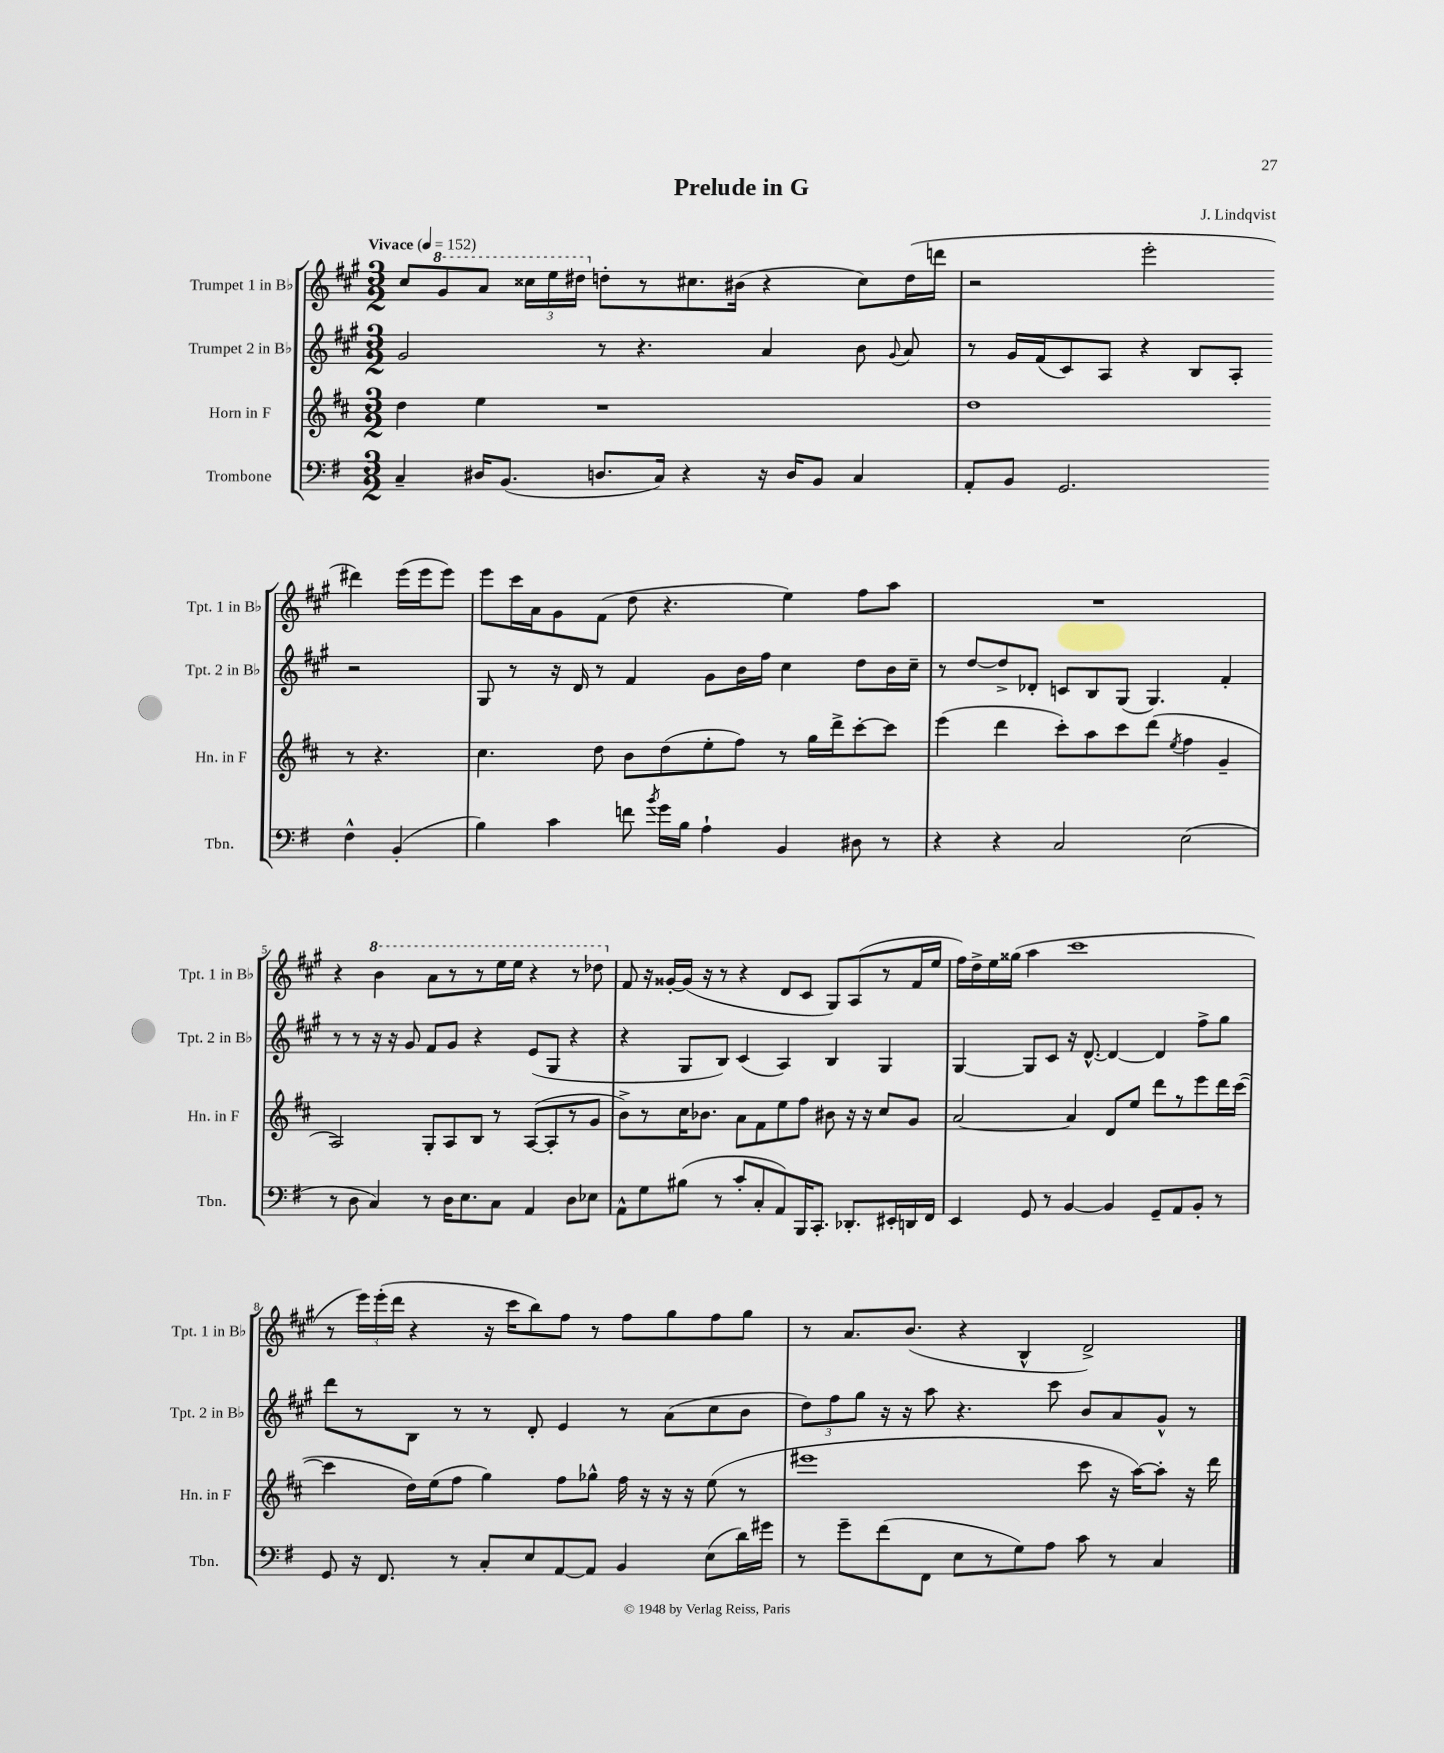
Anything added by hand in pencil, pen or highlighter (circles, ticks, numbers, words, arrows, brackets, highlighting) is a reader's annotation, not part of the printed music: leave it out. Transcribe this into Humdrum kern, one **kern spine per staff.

**kern	**kern	**kern	**kern
*staff4	*staff3	*staff2	*staff1
*clefF4	*clefG2	*clefG2	*clefG2
*k[f#]	*k[f#c#]	*k[f#c#g#]	*k[f#c#g#]
*M3/2	*M3/2	*M3/2	*M3/2
*MM152	*MM152	*MM152	*MM152
4C~	4dd	2g#	8cc#
.	.	.	8gg#
16D#	4ee	.	8aa
(8.BB	.	.	.
.	.	.	24ccc##
.	.	.	24eee
.	.	.	24ddd#
8.D	1r	8r	8dd'
.	.	4.r	8r
16C)	.	.	.
4r	.	.	8.cc#
.	.	.	(16b#
16r	.	4a	4r
16D	.	.	.
8BB	.	.	.
4C	.	8b	8cc#)
.	.	8qqg#	.
.	.	8a	(16dd
.	.	.	16ddd
=	=	=	=
8AA'	1dd	8r	2r
8BB	.	16g#	.
.	.	(16f#	.
2.GG	.	8c#)	.
.	.	8A	.
.	.	4r	2eee'
.	.	8B	.
.	.	8A'	.
4F#^^	8r	2r	4ddd#)
.	4.r	.	.
(4BB'	.	.	(16eee
.	.	.	16eee
.	.	.	8eee)
=	=	=	=
4B)	4.cc#	8G#	8eee
.	.	8r	16ccc#
.	.	.	16a
4c	.	16r	8g#
.	.	16d	.
.	8dd	8r	(8f#
8f	8b	4f#	8dd
8qb	.	.	.
16g	(8dd	.	4.r
16B	.	.	.
4A`	8ee'	8g#	.
.	8ff#)	16b	.
.	.	16ff#	.
4BB	8r	4cc#	4ee)
.	16gg	.	.
.	16ddd^	.	.
8D#	[8ccc#'	8dd	8ff#
8r	8ccc#]	16b	8aa
.	.	16cc#~	.
=	=	=	=
4r	(4eee	8r	1.r
.	.	[8dd	.
4r	4ddd	8dd^]	.
.	.	8d-'	.
2C	8ccc#')	8c	.
.	8aa	8B	.
.	8ccc#	(8G#	.
.	(8ddd	4.G#)	.
.	8qee	.	.
(2E	4ff#	.	.
.	4g~	4f#'	.
=	=	=	=
8r	2A)	8r	4r
8D	.	8r	.
4C)	.	16r	4bb
.	.	16r	.
.	.	8g#	.
8r	8G'	8f#	8aa
16D	8A	8g#	8r
8.E	.	.	.
.	8B	4r	8r
8C	8r	.	16eee
.	.	.	16eee
4AA	([8A	(8e	4r
.	8A']	8G#	.
8D	8r	4r	8r
8E-	8g	.	8ddd-
=	=	=	=
8AA^^	8b^)	4r	8f#
8G	8r	.	16r
.	.	.	[16g##'
(8B#	16cc#	8G#	(16g##]
.	8.b-	.	16r
8r	.	8B)	8r
8c'	8a	(4c#	4r
8C'	8f#	.	.
8AA)	8ee	4A)	8d
16BBB	8ff#	.	8c#
8.CC'	.	.	.
.	8b#	4B	8G#)
8.DD-'	16r	.	(8A
.	16r	.	.
.	8cc#	4G#	8r
16EE#'	.	.	.
16DD	8g	.	16f#
16FF#	.	.	16ee
=	=	=	=
4EE	[2a	[4G#	16ff#)
.	.	.	16dd^
.	.	.	16ee
.	.	.	(16gg##
8GG	.	8G#]	4aa
8r	.	8c#	.
[4BB	4a]	16r	1ccc#
.	.	[8.d^^	.
4BB]	8d	4d_	.
.	8ee	.	.
8GG~	8ddd	4d]	.
8AA	8r	.	.
8BB'	8eee	8ff#^	.
8r	16ddd	8gg#	.
.	([16ccc#	.	.
=	=	=	=
8GG	4ccc#]	8ddd	8r
16r	.	8r	24eee)
.	.	.	(24eee'
8.FF#	.	.	.
.	.	.	24ddd
.	16dd)	8B	4r
.	(16ee	.	.
8r	8ff#	8r	.
8C'	4gg)	8r	16r
.	.	.	16ccc#
8E	.	8d'	8bb)
[8AA	8ff#	4e	8ff#
8AA]	8gg-^^	.	8r
4BB	16ff#	8r	8ff#
.	16r	.	.
.	16r	(8a	8gg#
.	16r	.	.
(8E	(8ee	8cc#	8ff#
16d)	8r	8b	8gg#
16g#	.	.	.
=	=	=	=
8r	1eee#	12dd)	8r
.	.	12ff#	.
8g~	.	.	8.a
.	.	12gg#	.
(8f#	.	16r	.
.	.	16r	(8.b
8FF#	.	8aa	.
8E	.	4.r	4r
8r	.	.	.
8G)	.	.	4B^^
8A	.	8ccc#	.
8c	8ccc#	8b	2d^)
8r	16r	8a	.
.	[16aa)	.	.
4C	8aa']	8g#^^	.
.	16r	8r	.
.	16ddd	.	.
==	==	==	==
*-	*-	*-	*-
